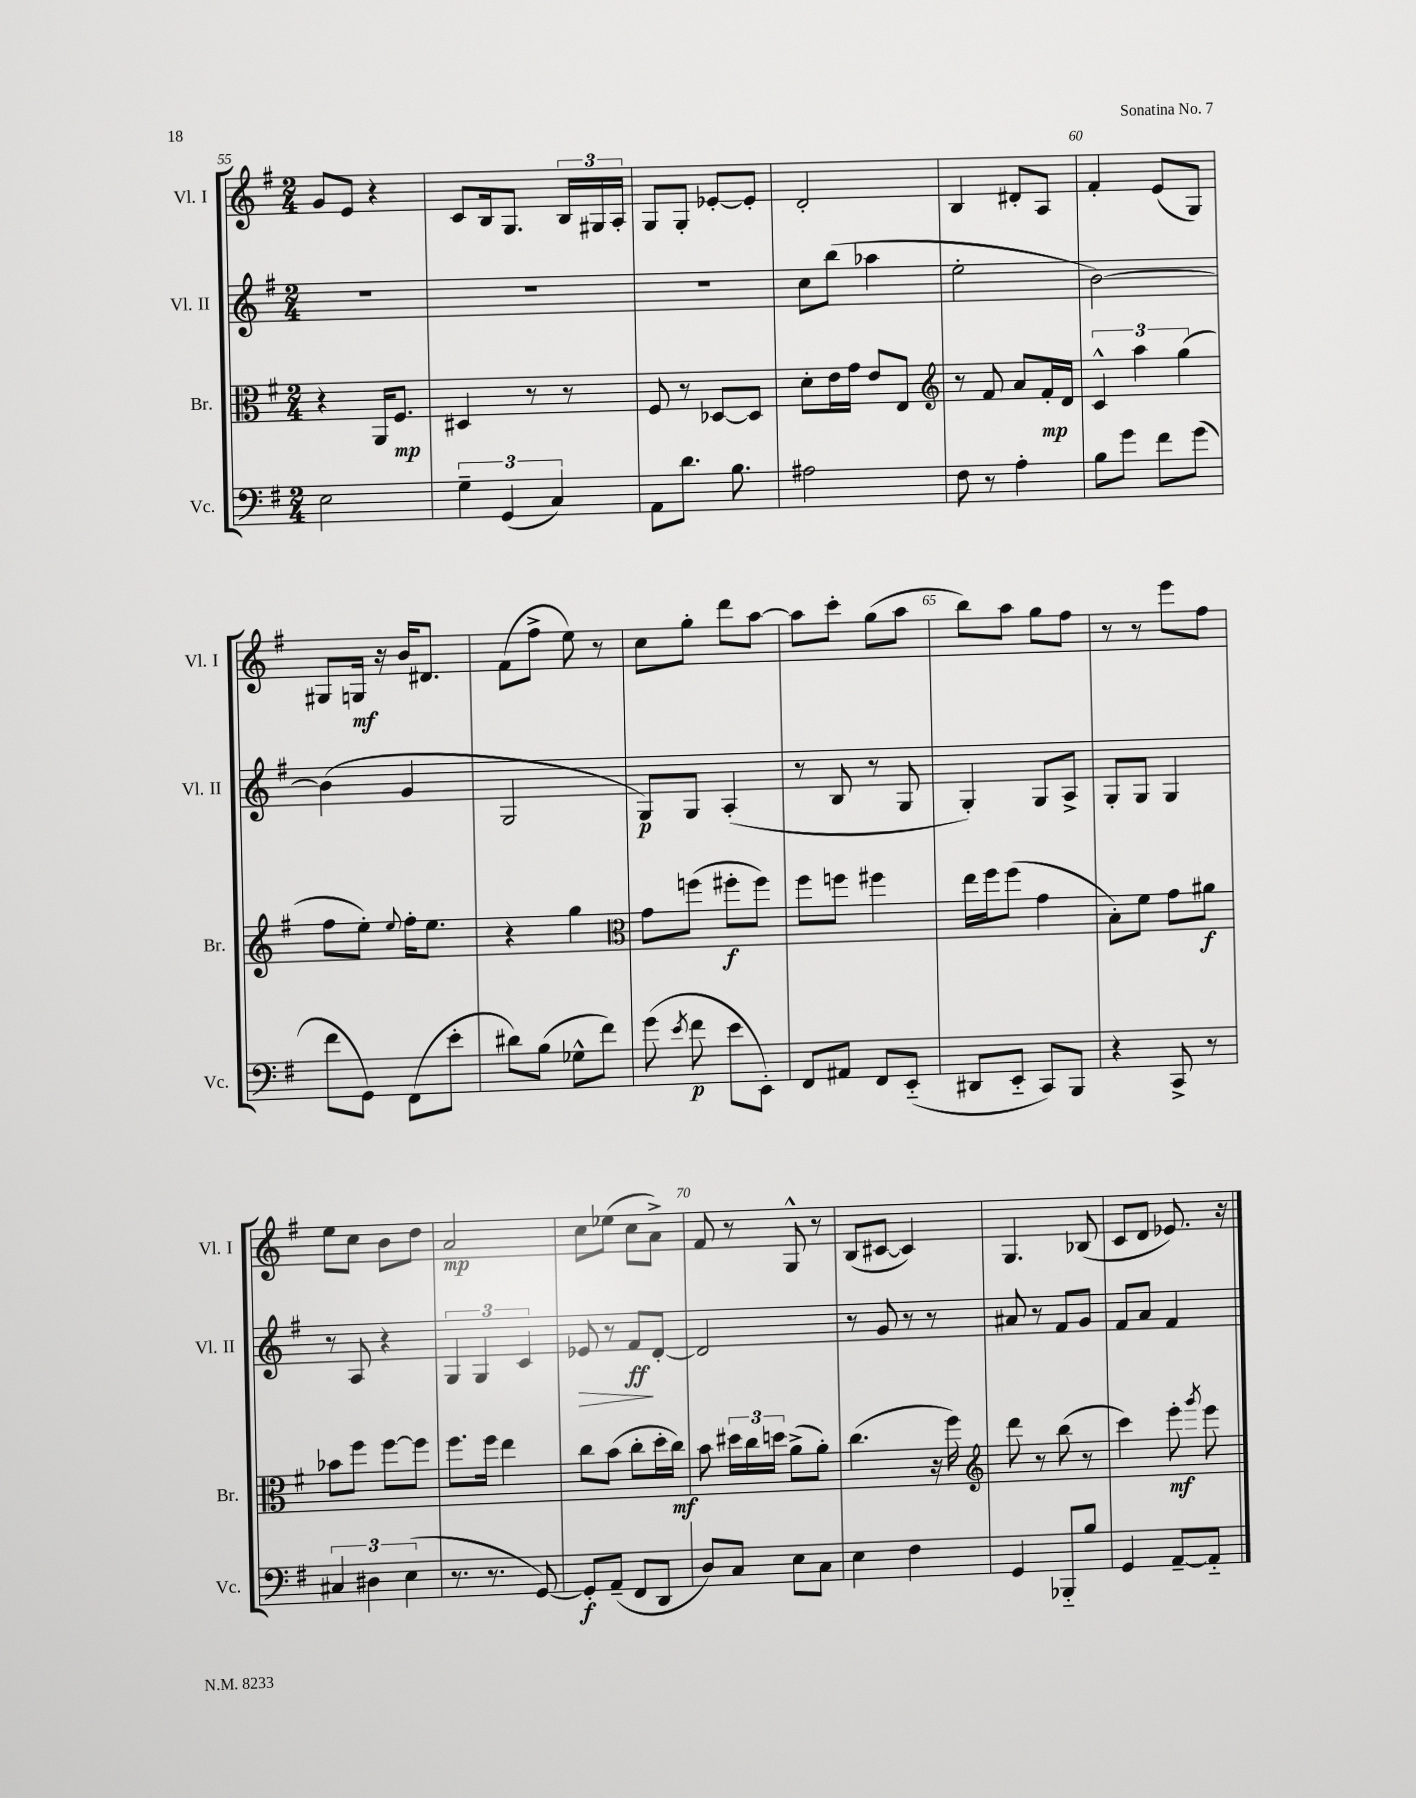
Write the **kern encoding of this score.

**kern	**dynam	**kern	**dynam	**kern	**dynam	**kern	**dynam
*part4	*part4	*part3	*part3	*part2	*part2	*part1	*part1
*staff4	*staff4	*staff3	*staff3	*staff2	*staff2	*staff1	*staff1
*I"Vc.	*	*I"Br.	*	*I"Vl. II	*	*I"Vl. I	*
*I'Vc.	*	*I'Br.	*	*I'Vl. II	*	*I'Vl. I	*
*clefF4	*	*clefC3	*	*clefG2	*	*clefG2	*
*k[f#]	*	*k[f#]	*	*k[f#]	*	*k[f#]	*
*M2/4	*	*M2/4	*	*M2/4	*	*M2/4	*
=55	=55	=55	=55	=55	=55	=55	=55
2E\	.	4r	.	2r	.	8g/L	.
.	.	.	.	.	.	8e/J	.
.	.	16AA/KL	.	.	.	4r	.
.	.	8.F#/J	mp	.	.	.	.
=56	=56	=56	=56	=56	=56	=56	=56
6G~\	.	4D#X/	.	2r	.	8c/L	.
.	.	.	.	.	.	16B/k	.
(6GG/	.	.	.	.	.	.	.
.	.	.	.	.	.	8.G/J	.
.	.	8r	.	.	.	.	.
6C/)	.	.	.	.	.	.	.
.	.	8r	.	.	.	24B/LL	.
.	.	.	.	.	.	24G#X/	.
.	.	.	.	.	.	24A'/JJ	.
=57	=57	=57	=57	=57	=57	=57	=57
8AA\L	.	8F#/	.	2r	.	8G/L	.
8.d\J	.	8r	.	.	.	8G'/J	.
.	.	[8D-X/L	.	.	.	[8e-X'/L	.
8.B\	.	.	.	.	.	.	.
.	.	8D-/J]	.	.	.	8e-'/J]	.
=58	=58	=58	=58	=58	=58	=58	=58
2A#X\	.	8d'\L	.	8cc\L	.	2d'/	.
.	.	16e\L	.	(8bb\J	.	.	.
.	.	16g\JJ	.	.	.	.	.
.	.	8e/L	.	4aa-X\	.	.	.
.	.	8E/J	.	.	.	.	.
=59	=59	=59	=59	=59	=59	=59	=59
*	*	*clefG2	*	*	*	*	*
8F#\	.	8r	.	2ee'\	.	4B/	.
8r	.	8f#/	.	.	.	.	.
4A'\	.	8a/L	.	.	.	8d#X'/L	.
.	.	16f#'/L	mp	.	.	8A/J	.
.	.	16d/JJ	.	.	.	.	.
=60	=60	=60	=60	=60	=60	=60	=60
8B\L	.	6c^^/	.	[2b\)	.	4f#'/	.
8g\J	.	.	.	.	.	.	.
.	.	6aa\	.	.	.	.	.
8f#\L	.	.	.	.	.	(8e/L	.
.	.	(6gg\	.	.	.	.	.
(8g\J	.	.	.	.	.	8G/J)	.
!!LO:LB:g=z
=61	=61	=61	=61	=61	=61	=61	=61
8f#\L	.	8ff#\L	.	(4b\]	.	8G#X/L	.
8GG\J)	.	8ee'\J)	.	.	.	16Gn/Jk	mf
.	.	.	.	.	.	16r	.
.	.	8qqee/	.	.	.	.	.
(8FF#\L	.	16ff#'\KL	.	4g/	.	16b/KL	.
.	.	8.ee\J	.	.	.	8.d#X/J	.
8e'\J	.	.	.	.	.	.	.
=62	=62	=62	=62	=62	=62	=62	=62
8d#X\L)	.	4r	.	2G/	.	(8f#\L	.
(8B\J	.	.	.	.	.	8ff#^\J	.
8G-X^^\L	.	4gg\	.	.	.	8ee\)	.
8f#\J)	.	.	.	.	.	8r	.
=63	=63	=63	=63	=63	=63	=63	=63
*	*	*clefC3	*	*	*	*	*
(8g\	.	8g\L	.	8G/L)	p	8cc\L	.
8qe/	.	.	.	.	.	.	.
8f#\	p	(8ffn\J	.	8G/J	.	8gg'\J	.
8e\L	.	8ff#X'\L	f	(4A'/	.	8ddd\L	.
8EE'\J)	.	8ff#\J)	.	.	.	[8aa\J	.
=64	=64	=64	=64	=64	=64	=64	=64
8FF#/L	.	8ff#\L	.	8r	.	8aa\L]	.
8AA#X/J	.	8ffn\J	.	8B/	.	8ccc'\J	.
8FF#/L	.	4ff#X\	.	8r	.	(8gg\L	.
(8EE/J	.	.	.	8G/	.	8aa\J	.
=65	=65	=65	=65	=65	=65	=65	=65
8DD#X/L	.	16ee\LL	.	4G'/)	.	8bb\L)	.
.	.	16ff#\J	.	.	.	.	.
8EE/J	.	(8ff#\J	.	.	.	8aa\J	.
8CC/L)	.	4g\	.	8G/L	.	8gg\L	.
8BBB/J	.	.	.	8A^/J	.	8ff#\J	.
=66	=66	=66	=66	=66	=66	=66	=66
4r	.	8B'\L)	.	8G'/L	.	8r	.
.	.	8f#\J	.	8G/J	.	8r	.
8CC^/	.	8g\L	.	4G/	.	8eee\L	.
8r	.	8a#X\J	f	.	.	8ff#\J	.
!!LO:LB:g=z
=67	=67	=67	=67	=67	=67	=67	=67
6C#X/	.	8b-X\L	.	8r	.	8ee\L	.
.	.	8ff#\J	.	8A/	.	8cc\J	.
6D#X\	.	.	.	.	.	.	.
.	.	[8ff#\L	.	4r	.	8b\L	.
(6E\	.	.	.	.	.	.	.
.	.	8ff#\J]	.	.	.	8dd\J	.
=68	=68	=68	=68	=68	=68	=68	=68
8.r	.	8.ff#\L	.	6G/	.	2a/	mp
.	.	.	.	6G/	.	.	.
8.r	.	16ff#\Jk	.	.	.	.	.
.	.	4ee\	.	.	.	.	.
.	.	.	.	6c/	.	.	.
[8GG/)	.	.	.	.	.	.	.
=69	=69	=69	=69	=69	=69	=69	=69
!	!	!	!	!	!LO:HP:b	!	!
8GG'/L]	f	8cc\L	.	8e-X/	>	8cc\L	.
(8AA~/J	.	(8b\J	.	8r	.	(8ee-X\J	.
8FF#/L	.	8cc'\L	.	8f#/L	ff	8cc\L	.
8DD/J	.	16dd'\L	.	[8d'/J	]	8a^\J)	.
.	.	16cc\JJ)	mf	.	.	.	.
=70	=70	=70	=70	=70	=70	=70	=70
8D/L)	.	8b\	.	2d/]	.	8f#/	.
8C/J	.	24dd#X\LL	.	.	.	8r	.
.	.	24cc\	.	.	.	.	.
.	.	24ddn\JJ	.	.	.	.	.
8E\L	.	(8a^\L	.	.	.	8G^^/	.
8C\J	.	8a'\J)	.	.	.	8r	.
=71	=71	=71	=71	=71	=71	=71	=71
4E\	.	(4.cc\	.	8r	.	(8B/L	.
.	.	.	.	8g/	.	[8c#X/J	.
4F#\	.	.	.	8r	.	4c#/])	.
.	.	16r	.	8r	.	.	.
.	.	16ff#\)	.	.	.	.	.
=72	=72	=72	=72	=72	=72	=72	=72
*	*	*clefG2	*	*	*	*	*
4GG/	.	8ddd\	.	8a#X/	.	4.G/	.
.	.	8r	.	8r	.	.	.
8BBB-X/L	.	(8bb\	.	8f#/L	.	.	.
8B/J	.	8r	.	8g/J	.	(8B-X/	.
=73	=73	=73	=73	=73	=73	=73	=73
4GG/	.	4ccc\)	.	8f#/L	.	8c/L	.
.	.	.	.	8a/J	.	8d/J	.
[8AA~/L	.	8eee'\	mf	4f#/	.	8.e-X/)	.
.	.	8qggg/	.	.	.	.	.
8AA/J]	.	8eee\	.	.	.	.	.
.	.	.	.	.	.	16r	.
==	==	==	==	==	==	==	==
*-	*-	*-	*-	*-	*-	*-	*-
